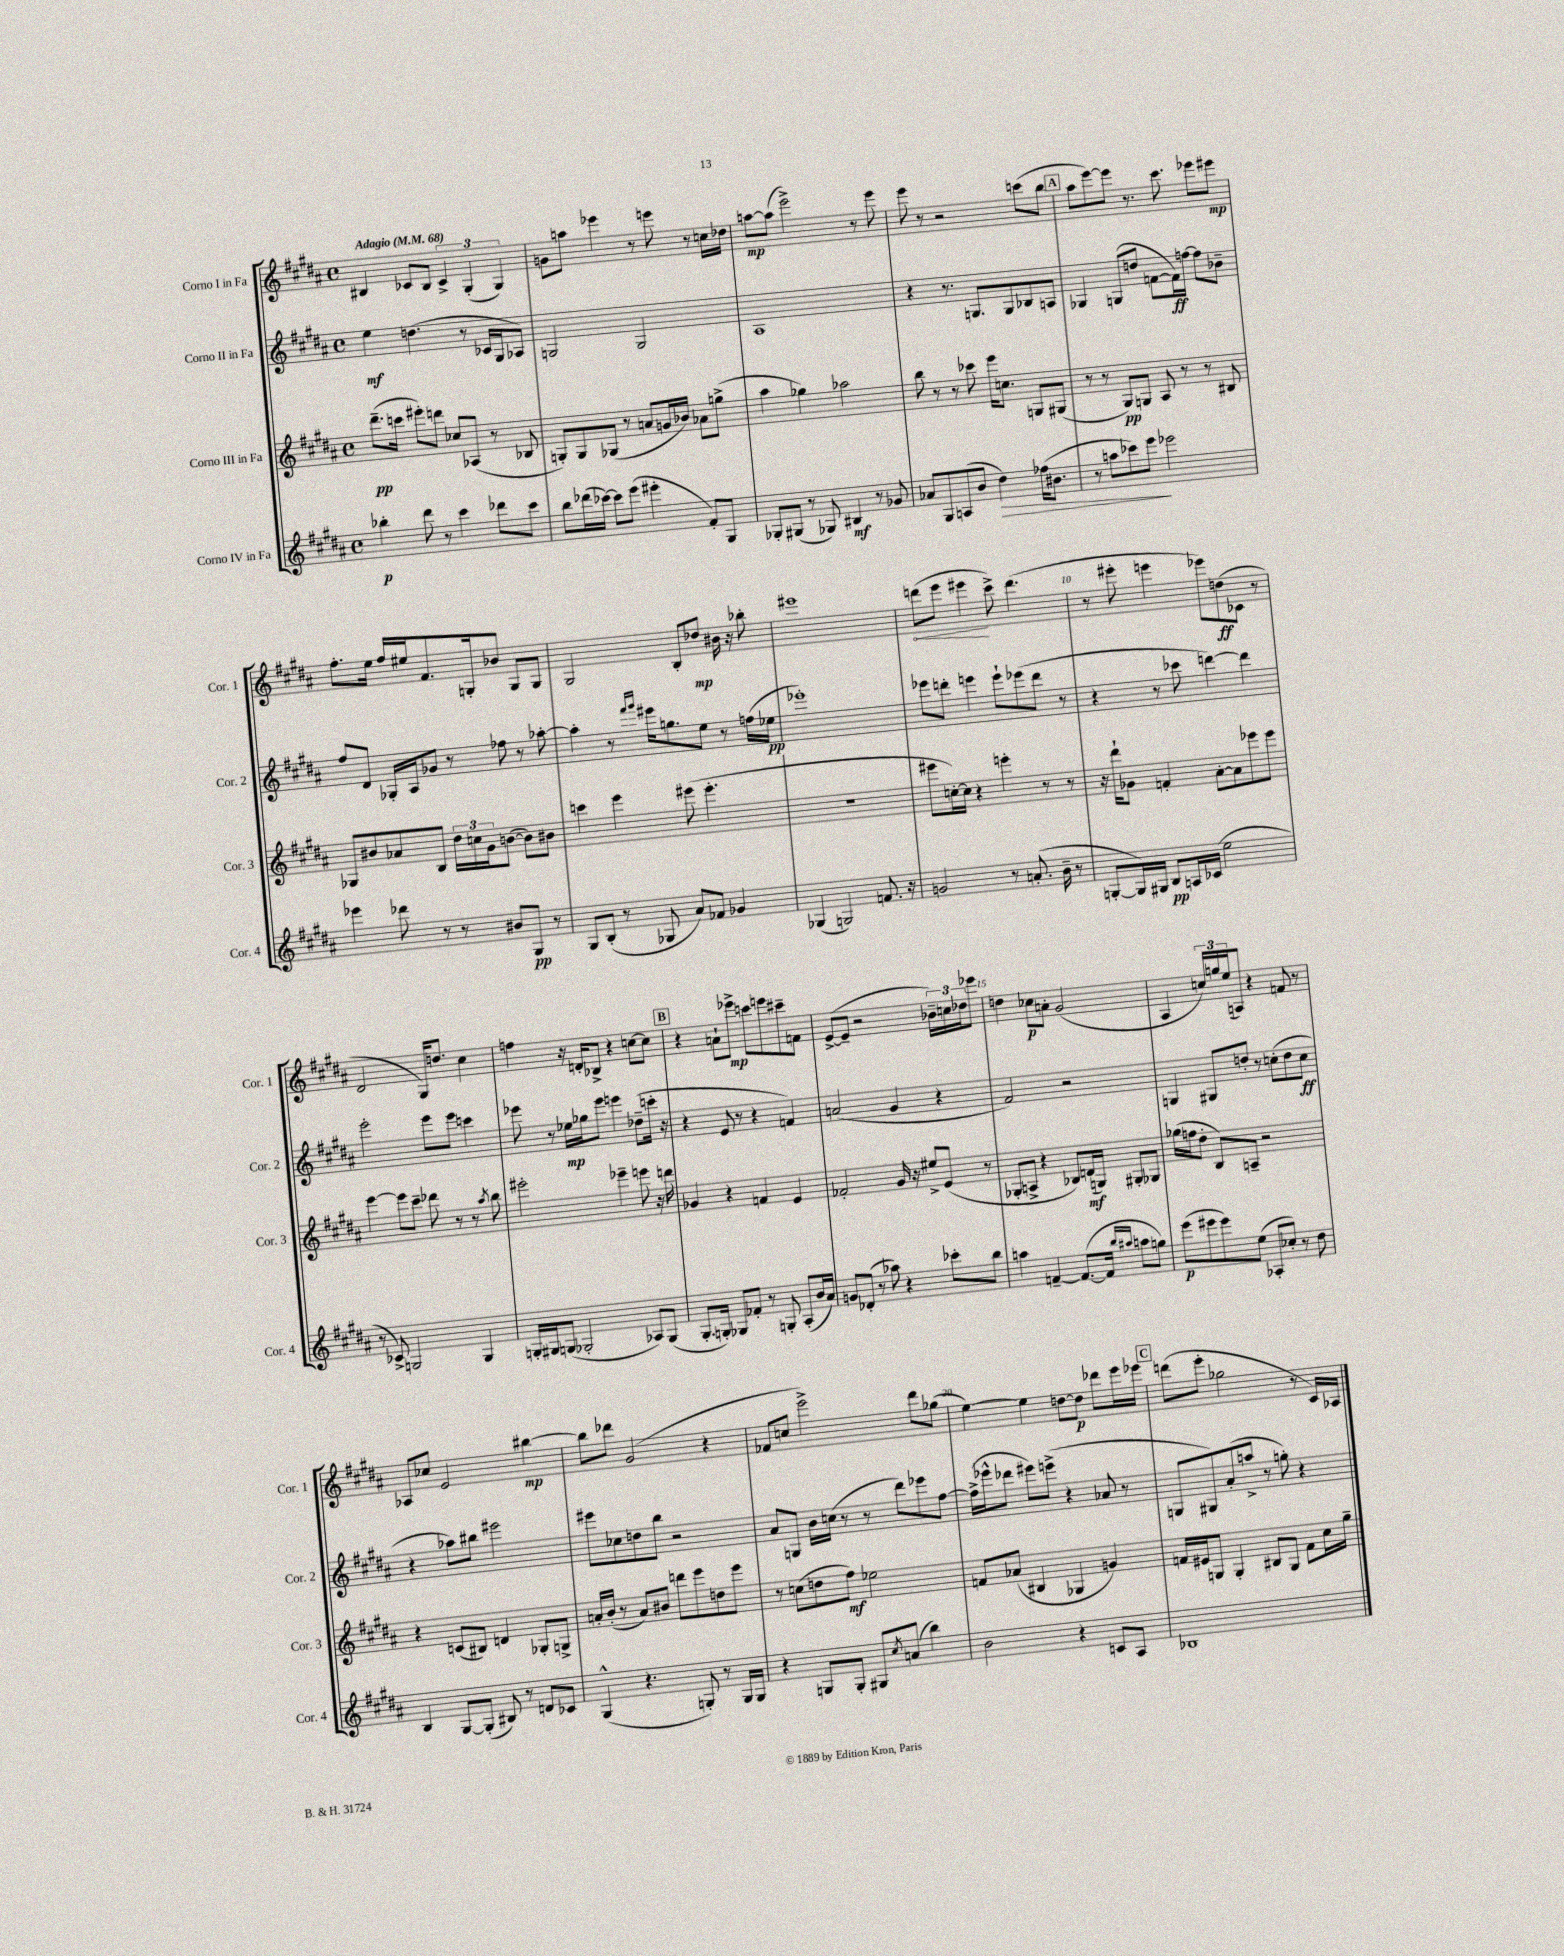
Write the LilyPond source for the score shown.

<<
\new StaffGroup <<
\new Staff = "s0" \with { instrumentName = "Corno I in Fa" shortInstrumentName = "Cor. 1" } {
    \clef treble \key b \major \defaultTimeSignature \time 4/4 \tempo "Adagio" 4 = 68
    bis4 ces'8 bis8 \tuplet 3/2 { ces'4-> gis4-.( gis4) } |
    g'8 a''8 ees'''4 r8 e'''8 r8 c''16 des''16 |
    a''8~\mp a''8( e'''2->) r8 e'''8 |
    e'''8 r8 r2 c'''8( b''8 |
    \mark \markup { \box "A" } ais''8 e'''8~) e'''8 r8. cis'''8. ees'''8 eis'''8\mp |
    fis''8.-. e''16 fis''16 eis''16 fis'8. g16-. bes'8 g8 g8 |
    gis2 b8-. des''8\mp bis'16 r16 bes''8-. |
    eis'''1 |
    \once \override Hairpin.circled-tip = ##t d'''8\<( e'''8 eis'''4\! cis'''8->) d'''4.( |
    r8 eis'''8-. e'''4 ees'''8) d''8\ff( ces'8 r8 |
    dis'2 gis16) d''8. cis''4 |
    f''4 r16 d'16-. bes8-> r4 c''8~ c''8 |
    \mark \markup { \box "B" } r4 a'8-! ees'''8->\mp c'''8 e'''8 cis'''8-- f'8 |
    e'8~->( e'8-- r2 \tuplet 3/2 { bes'16--) c''16 des''16 } ees'''8 |
    d''4 ces''8\p a'8-. gis'2( |
    ais4 \tuplet 3/2 { c''16) g''16 e''16( } a8) r4 f'8 r8 |
    aes8 ces''8 e'2 bis''4~\mp |
    bis''8 des'''8 gis'2( r4 |
    fes'8 c''8 e'''2->) dis'''8 ges''8( |
    e''4~) e''4 d''8~ d''8\p des'''8 e'''16 ees'''16 |
    \mark \markup { \box "C" } d'''8( e'''8-. ges''2 r8 cis'16) aes16 \bar "|." |
}
\new Staff = "s1" \with { instrumentName = "Corno II in Fa" shortInstrumentName = "Cor. 2" } {
    \clef treble \key b \major \defaultTimeSignature \time 4/4
    e''4\mf d''4.( r8 ces'16 gis16 aes8) |
    g2 g2 |
    ais1 |
    r4 r8. g8. g8 bes8 a8 |
    \mark \markup { \box "A" } ges4 g8( d''8 f'8~ f'16\ff) f''16~ f''8 bes'8-- |
    fis''8 dis'8 ges16-. ais16 ges'8 r8 fes''8 r8 aes''8~-. |
    aes''4-. r8 \grace { fis'''16 gis'''16 } eis'''16 g''8. e''8 r8 f''16( ees''16\pp |
    ees'''1-.) |
    ees'''8 d'''8-. e'''4 e'''8-! ees'''8( d'''8 r8 |
    r4 r8 ces'''8 d'''4~) d'''4 |
    e'''2-. e'''8 e'''8 c'''4 |
    ees'''8 r8 ees''16\mp ges''16 ees'''8 e'''4 des''8--( c'''16-. r16 |
    \mark \markup { \box "B" } r4 e'8 r8 r4 f'4) |
    a'2( gis'4 r4 |
    fis'2) r2 |
    g4 gis8 d''8-. r8 c''8-.( d''8 c''8\ff |
    r4 aes''8) bis''8 eis'''2 |
    eis'''8 ces''8 d''8 b''8 r2 |
    ais'8 g8 b'16 c''16( r8 r8 dis'''8) ees'''8 fis''8~ |
    fis''16->( ees'''16-^ des'''8 eis'''8) e'''8->( r4 aes'8 r8 |
    \mark \markup { \box "C" } g8 gis8) ais'8-.( a''8-> r8 g''8-.) r4 \bar "|." |
}
\new Staff = "s2" \with { instrumentName = "Corno III in Fa" shortInstrumentName = "Cor. 3" } {
    \clef treble \key b \major \defaultTimeSignature \time 4/4
    dis'''8.--\pp( c'''16 eis'''8-.) d'''8 ces''8 aes8( r8 bes8 |
    g8-.) g8 ges8( r8 a'8 g'16 bes'16) aes'8 g''8->( |
    ais''4 ges''4) aes''2 |
    b''8 r8 r8 ces'''8 e'''16 c''8. g8 gis8( |
    \mark \markup { \box "A" } r8 r8 gis8\pp) g8 ais8 r8 r8 bis8 |
    ges8 bis'8 aes'8 b8 \tuplet 3/2 { dis''16 c''16 gis'16 } b'8~( b'8) bis'8 |
    c'''4 e'''4 eis'''8( eis'''4.-. |
    R1 |
    eis'''8 c''16~-.) c''16 r4 e'''4-. r8 r8 |
    r16 dis'''16-! ges'8 f'4-. ais'8~-. ais'8 ees'''8 ees'''8 |
    e'''4~ e'''8 cis'''8-- des'''8 r8 r8 \acciaccatura { ais''8 } b''8 |
    eis'''2-. ees'''4-- e'''8 r16 d'''16 |
    \mark \markup { \box "B" } ges'4 r4 f'4 e'4 |
    fes'2-. gis'16 r16 eis''8-> e'8( r8 |
    ges8-. a8-> r4 bes8) d'16\mf( g16) gis8-. ges8 |
    ges''16( f''16 dis''8-. b8) a8-- r2 |
    r4 c'8( bis8) d'4 ges8-. g8-> |
    a'16-. b'16-.( r8 a'8) bis'8 d'''8 e'''8 d''8 e'''8 |
    r8 c''8( d''8 fis''8\mf) ees''2 |
    f'8 aes'8( bis4 ges4 g'4) |
    \mark \markup { \box "C" } f'16 eis'16 g8 g4-. bis8 g8 f'8 cis''16 gis''16-- \bar "|." |
}
\new Staff = "s3" \with { instrumentName = "Corno IV in Fa" shortInstrumentName = "Cor. 4" } {
    \clef treble \key b \major \defaultTimeSignature \time 4/4
    bes''4-.\p dis'''8 r8 cis'''4 des'''8 cis'''8 |
    b''8 des'''16( ces'''16~) ces'''8 e'''8( eis'''4-. fis'8-.) gis8 |
    ges8-. gis8( r8 ges8) bis4\mf r8 ges'8 |
    aes'8 gis8 a8( b'8 dis''4\>) fes''16( bis'8. |
    \mark \markup { \box "A" } r8 a''8 ces'''8) e'''8\! ees'''2 |
    ees'''4 des'''8 r8 r8 bis'8 gis8\pp r8 |
    gis8 b8-.( r8 ges8 ais'8) fes'8 ges'4 |
    ges4( g2) f'8. r16 |
    g'2 r8 a'8.-.( b'16-- r8 |
    g8~-. g16) gis16 b8\pp a16 ces'16( e''2 |
    r8 ces'8->) g2 g4 |
    g16-. gis16 g8( ges2-. aes8) ges8( |
    \mark \markup { \box "B" } gis8.-. g16-.) ges8 fes'8-. r8 g8-. ais8-.( b'16 ais'16) |
    g'8 des'8-.( r8 aes''8) r4 ces'''8-. b''8 |
    a''4 f'4~-- f'8.~( f'16 \grace { b''16 ais''16 } a''8 g''8) |
    e'''8\p( eis'''8 eis'''8) e''8( aes8-. ces''8-.) r8 dis''8 |
    b4 gis8~ gis8-.( bis8) r8 d'8 ces'8 |
    gis4-^( r4. g8-.) r8 g16 g16 |
    r4 g8 g8-. gis8 \acciaccatura { cis''8 } a'8( b''4) |
    b'2 r4 c'8 ais8 |
    \mark \markup { \box "C" } bes1 \bar "|." |
}
>>
>>
\layout { \context { \Score \override BarNumber.break-visibility = ##(#f #t #t) barNumberVisibility = #(every-nth-bar-number-visible 5) } }
